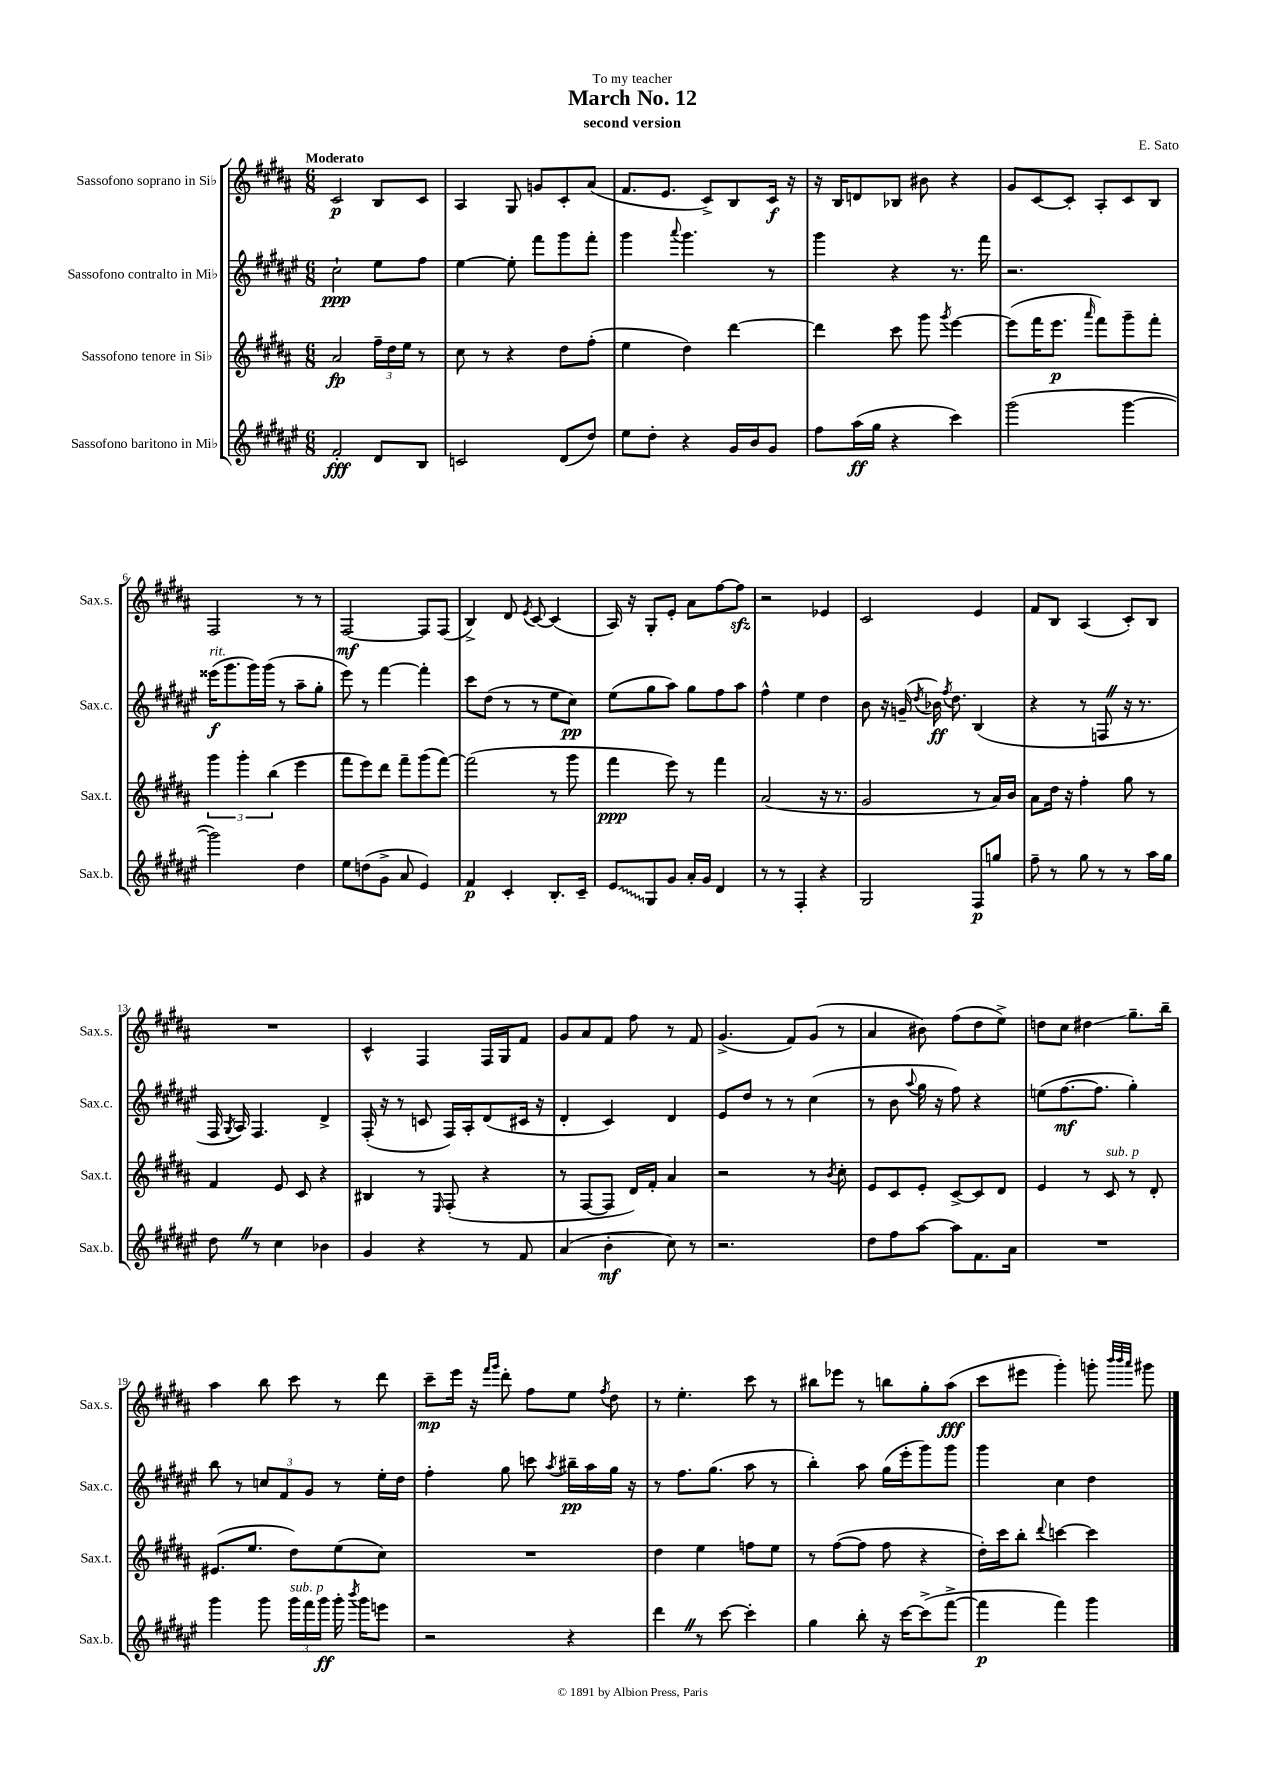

**kern	**kern	**kern	**kern
*staff4	*staff3	*staff2	*staff1
*clefG2	*clefG2	*clefG2	*clefG2
*k[f#c#g#d#a#e#]	*k[f#c#g#d#a#]	*k[f#c#g#d#a#e#]	*k[f#c#g#d#a#]
*M6/8	*M6/8	*M6/8	*M6/8
2f#'	2a#	2cc#`	2c#
8d#	24ff#~	8ee#	8B
.	24dd#	.	.
.	24ee	.	.
8B	8r	8ff#	8c#
=	=	=	=
2c	8cc#	[4ee#	4A#
.	8r	.	.
.	4r	8ee#']	8G#
.	.	8fff#	8g
(8d#	8dd#	8ggg#	8c#'
8dd#)	(8ff#'	8fff#'	(8a#
=	=	=	=
8ee#	4ee	4ggg#	8.f#
8dd#'	.	.	.
.	.	.	8.e
.	.	8qqaaa#	.
4r	4dd#)	4.ggg#	.
.	.	.	8c#^)
16g#	[4ddd#	.	8B
16b	.	.	.
8g#	.	8r	16c#
.	.	.	16r
=	=	=	=
8ff#	4ddd#]	4ggg#	16r
.	.	.	16B
(16aa#	.	.	8d
16gg#	.	.	.
4r	8ccc#	4r	8B-
.	8ggg#	.	8b#
.	8qggg#	.	.
4ccc#)	[4eee	8.r	4r
.	.	16fff#	.
=	=	=	=
(2ggg#	(8eee]	2.r	8g#
.	16fff#	.	[8c#
.	8.eee	.	.
.	.	.	8c#']
.	16qqaaa#	.	.
.	8fff#)	.	8A#'
[4ggg#	8ggg#~	.	8c#
.	8fff#'	.	8B
=	=	=	=
2ggg#])	6ggg#	(16eee##	2F#
.	.	8.ggg#	.
.	6ggg#'	.	.
.	.	16ggg#)	.
.	.	(16ggg#	.
.	(6bb	.	.
.	.	8r	.
4dd#	4eee	8aa#~	8r
.	.	8gg#'	8r
=	=	=	=
8ee#	8fff#	8eee#)	[2F#
(8dd	8eee)	8r	.
8g#^	8ddd#	[4fff#	.
8a#	8fff#~	.	.
4e#)	(8ggg#	4fff#']	8F#]
.	[8fff#)	.	(8F#
=	=	=	=
4f#	(2fff#]	8ccc#	4B^)
.	.	(8dd#	.
4c#'	.	8r	8d#
.	.	.	8qe
.	.	8r	[8c#
8.B'	8r	8ee#	(4c#]
.	8ggg#	8cc#)	.
16c#~	.	.	.
=	=	=	=
8e#	4fff#	(8ee#	16A#)
.	.	.	16r
8G#	.	8gg#	8G#'
8g#	8eee)	8aa#)	8e'
16a#'	8r	8gg#	8a#
16g#	.	.	.
4d#	4fff#	8ff#	[8ff#
.	.	8aa#	8ff#]
=	=	=	=
8r	(2a#	4ff#^^	2r
8r	.	.	.
4F#'	.	4ee#	.
4r	16r	4dd#	4e-
.	8.r	.	.
=	=	=	=
2G#	2g#	8b	2c#
.	.	16r	.
.	.	(16g~	.
.	.	8qdd#	.
.	.	16b-)	.
.	.	8qff#	.
.	.	8.dd#	.
8F#	8r	(4B	4e
8gg	16a#)	.	.
.	16b	.	.
=	=	=	=
8ff#~	8a#	4r	8f#
8r	16dd#	.	8B
.	16r	.	.
8gg#	4ff#'	8r	(4A#
8r	.	8F	.
8r	8gg#	16r	8c#')
.	.	8.r	.
16aa#	8r	.	8B
16gg#	.	.	.
=	=	=	=
8dd#	4f#	16F#	2.r
.	.	8qG#	.
.	.	16A#)	.
8r	.	4.F#	.
4cc#	8e	.	.
.	8c#	.	.
4b-	4r	4d#^	.
=	=	=	=
4g#	4B#	(16F#'	4c#^^
.	.	16r	.
.	.	8r	.
4r	8r	8c	4F#
.	16qqE	.	.
.	(8F#'	16F#)	.
.	.	16A#'	.
8r	4r	(8d#	16F#
.	.	.	16G#
8f#	.	16c#	8f#
.	.	16r	.
=	=	=	=
(4a#	8r	4d#'	8g#
.	[8F#	.	8a#
4b'	8F#]	4c#)	8f#
.	16d#)	.	8ff#
.	16f#'	.	.
8cc#)	4a#	4d#	8r
8r	.	.	8f#
=	=	=	=
2.r	2r	8e#	(4.g#^
.	.	8dd#	.
.	.	8r	.
.	.	8r	8f#)
.	8r	(4cc#	(8g#
.	8qb	.	.
.	8cc#'	.	8r
=	=	=	=
8dd#	8e	8r	4a#
8ff#	8c#	8b	.
.	.	8qqaa#	.
[8aa#	8e'	16gg#	8b#)
.	.	16r	.
8aa#]	[8c#^	8ff#)	(8ff#
8.f#	8c#]	4r	8dd#
.	8d#	.	8ee^)
16a#	.	.	.
=	=	=	=
2.r	4e	(8ee	8dd
.	.	[8.ff#	8cc#
.	8r	.	4dd#
.	.	8.ff#]	.
.	8c#	.	.
.	8r	4gg#')	8.gg#~
.	8d#'	.	.
.	.	.	16bb~
=	=	=	=
4ggg#	(8.e#	8bb	4aa#
.	.	8r	.
.	8.ee	.	.
8ggg#	.	12cc	8bb
.	.	12f#	.
24ggg#	8dd#)	.	8ccc#
24fff#	.	12g#	.
24ggg#	.	.	.
16ggg#'	(8ee	8r	8r
8qbbb	.	.	.
16ggg#	.	.	.
8eee	8cc#)	16ee#'	8ddd#
.	.	16dd#	.
=	=	=	=
2r	2.r	4ff#'	8ccc#~
.	.	.	16eee
.	.	.	16r
.	.	.	16qqfff#
.	.	.	16qqggg#
.	.	8gg#	8ddd#'
.	.	8ccc	8ff#
.	.	8qaa#	.
4r	.	16bb#~	8ee
.	.	16aa#	.
.	.	.	8qff#
.	.	16gg#	8dd#
.	.	16r	.
=	=	=	=
4ddd#	4dd#	8r	8r
.	.	8.ff#	4.ee'
8r	4ee	.	.
.	.	(8.gg#	.
[8ccc#	.	.	.
4ccc#']	8ff	8aa#	8ccc#
.	8ee	8r	8r
=	=	=	=
4gg#	8r	4bb')	8bb#
.	([8ff#	.	8eee-
8bb'	8ff#]	8aa#	8r
16r	8ff#	(16gg#	8bb
[16ccc#	.	16eee#'	.
(8ccc#^]	4r	8ggg#)	8gg#'
[8fff#^	.	8ggg#	(8aa#
=	=	=	=
4fff#]	16dd#')	4ggg#	8ccc#
.	16ccc#	.	.
.	8bb'	.	8eee#
.	8qqddd#	.	.
4fff#)	[4ccc	4cc#	4ggg#')
4ggg#	4ccc]	4dd#	8ggg'
.	.	.	32qqbbb
.	.	.	32qqbbb
.	.	.	32qqaaa#
.	.	.	8ggg#
==	==	==	==
*-	*-	*-	*-
